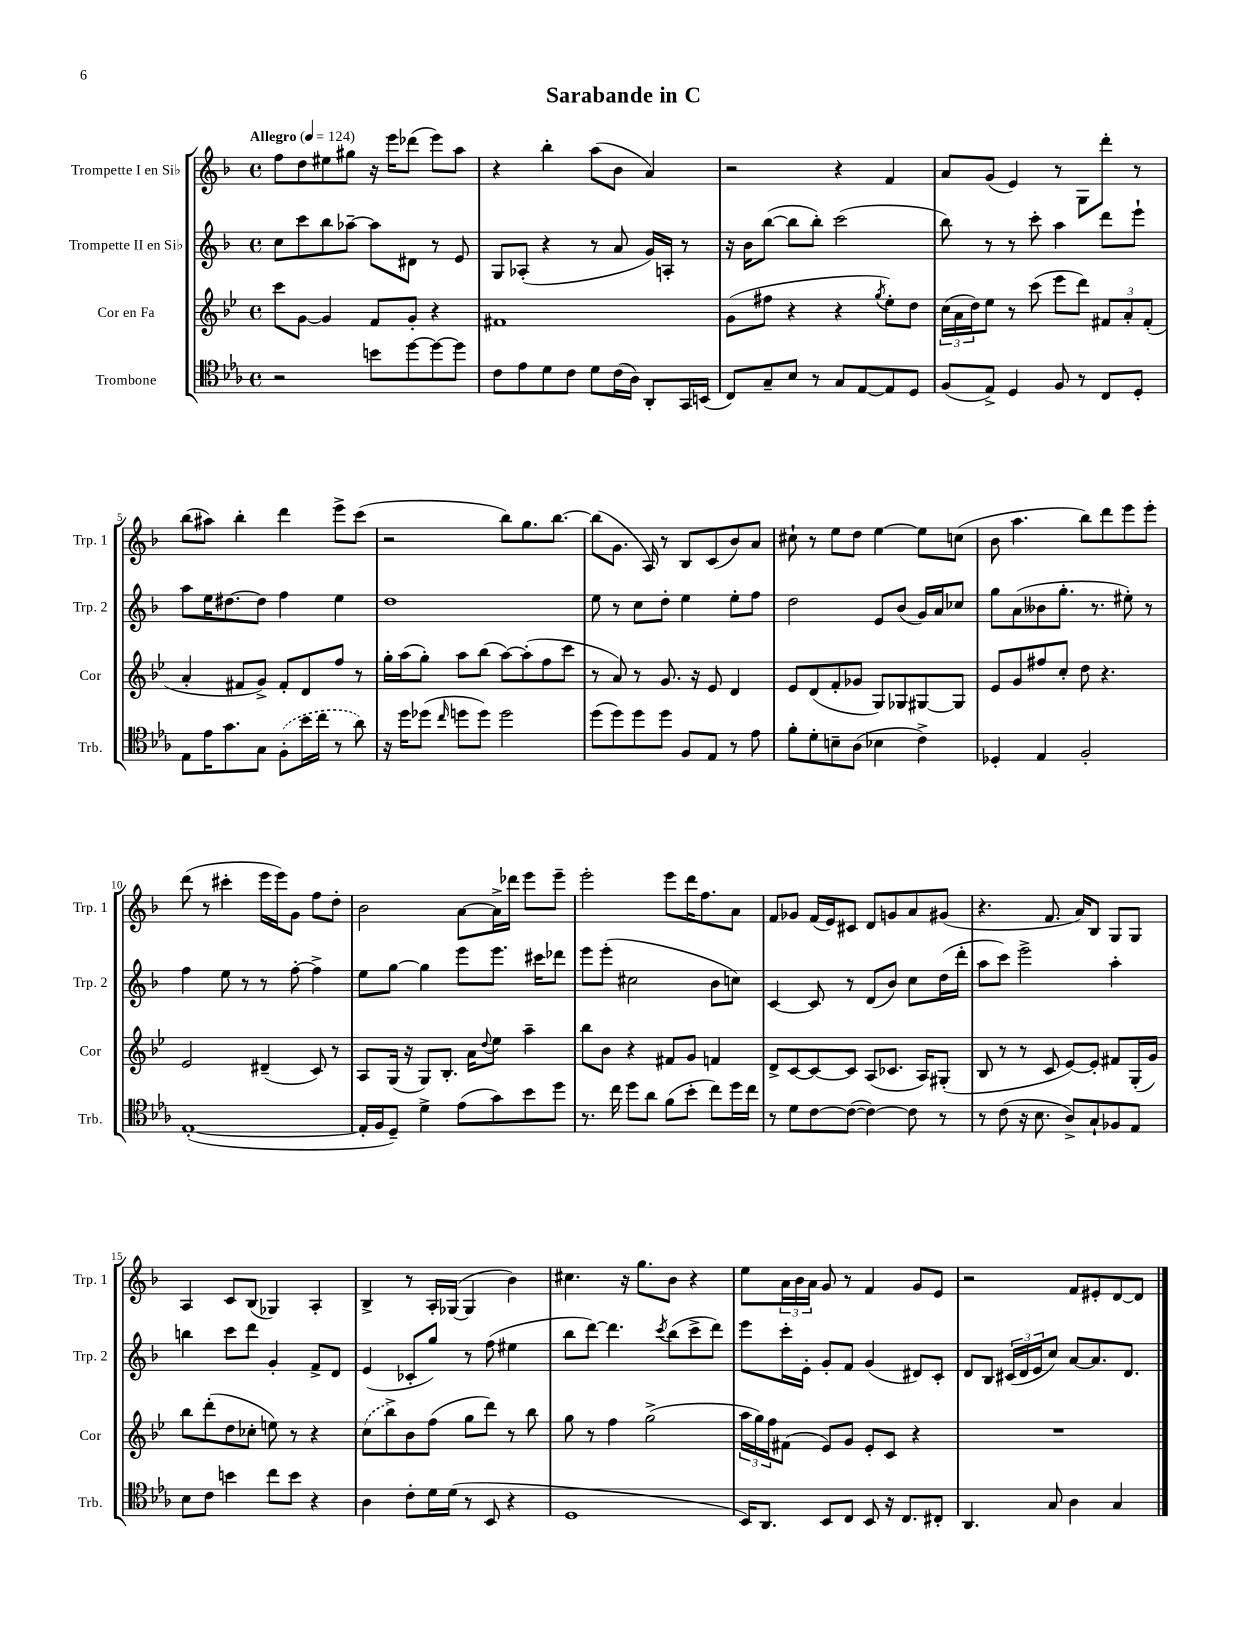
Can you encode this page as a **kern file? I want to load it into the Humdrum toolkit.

**kern	**kern	**kern	**kern
*staff4	*staff3	*staff2	*staff1
*clefC4	*clefG2	*clefG2	*clefG2
*k[b-e-a-]	*k[b-e-]	*k[b-]	*k[b-]
*M4/4	*M4/4	*M4/4	*M4/4
*met(c)	*met(c)	*met(c)	*met(c)
*MM124	*MM124	*MM124	*MM124
2r	8ccc\L	8cc\L	8ff\L
.	[8g\J	8ccc\	8dd\
.	4g/]	8bb-\	8ee#\
.	.	[8aa-~\J	8gg#\J
8b\L	8f/L	8aa-\]L	16r
.	.	.	16eee\LK
[8dd\	8g'/J	8d#\J	(8ddd-\J
8dd\_	4r	8r	8eee\L)
8dd\]J	.	8e/	8aa\J
=	=	=	=
8c\L	1f#	8G/L	4r
8e-\	.	(8A-'/J	.
8d\	.	4r	4bb-'\
8c\J	.	.	.
8d\L	.	8r	(8aa\L
(16c\L	.	8a/	8b-\J
16A-\JJ)	.	.	.
8AA-'/L	.	16g/LL)	4a/)
.	.	16A'/JJ	.
16GG/L	.	8r	.
(16BB/JJ	.	.	.
=	=	=	=
8C/L)	(8g\L	16r	2r
.	.	16b-\LK	.
8G~/	8ff#\J	([8bb-\J	.
8B-/J	4r	8bb-\]L	.
8r	.	8bb-'\J)	.
8G/L	4r	(2ccc\	4r
[8E-/	.	.	.
.	8qgg/	.	.
8E-/]	8ee-'\L)	.	4f/
8D/J	8dd\J	.	.
=	=	=	=
(8F/L	(24cc\LL	8bb-\)	8a/L
.	24a\	.	.
.	24dd\J)	.	.
8E-^/J)	8ee-\J	8r	(8g/J
4D/	8r	8r	4e/)
.	(8ccc\	8ccc'\	.
8F/	8eee-\L	4aa\	8r
8r	8ddd\J)	.	8G\L
8C/L	12f#/L	8ddd\L	8ddd'\J
.	12a'/	.	.
8D'/J	.	8eee`\J	8r
.	(12f#'/J	.	.
=	=	=	=
8E-\L	4a'/	8aa\L	(8bb-\L
16e-\K	.	16ee\K	8aa#\J)
8.g\	.	[8.dd#\	.
.	8f#/L	.	4bb-'\
8G\J	8g^/J)	8dd#\]J	.
(8F'\L	8f#'/L	4ff\	4ddd\
16b-\L	8d/	.	.
16cc\JJ	.	.	.
8r	8ff/J	4ee\	8eee^\L
8a-\)	8r	.	(8ccc\J
=	=	=	=
16r	16gg'\LL	1dd	2r
16dd\LK	(16aa\J	.	.
(8dd-\J	8gg'\J)	.	.
16qqcc/	.	.	.
8dd\L	8aa\L	.	.
8dd\J)	(8bb-\J	.	.
2dd\	[8aa\L)	.	8bb-\L)
.	(8aa'\]	.	8.gg\
.	8ff\	.	.
.	.	.	[8.bb-\J
.	8ccc\J	.	.
=	=	=	=
(8dd\L	8r	8ee\	(8bb-\]L
8dd\)	8a/)	8r	8.g\J
8dd\	8r	8cc\L	.
.	.	.	16A/)
8dd\J	8.g/	8dd'\J	8r
8F/L	.	4ee\	8B-/L
.	16r	.	.
8E-/J	8e-/	.	(8c/
8r	4d/	8ee'\L	8b-/)
8e-\	.	8ff\J	8a/J
=	=	=	=
8f'\L	8e-/L	2dd\	8cc#`\
8d'\	(8d/	.	8r
8B~\	8f'/	.	8ee\L
(8A-\J	8g-/J	.	8dd\J
4B-\	8G/L)	8e/L	[4ee\
.	8G-/	(8b-/J	.
4c^\)	[8G#/	16g/LL)	8ee\]L
.	.	16a/J	.
.	8G#/]J	8cc-/J	(8cc\J
=	=	=	=
4D-'/	8e-/L	8gg\L	8b-\
.	8g/	(8a\	4.aa\
4E-/	8ff#/	8b--\	.
.	8cc'/J	8.gg'\J	.
2F'/	8dd\	.	8bb-\L)
.	.	8.r	.
.	4.r	.	8ddd\
.	.	8ee#'\)	8eee\
.	.	8r	8eee'\J
=	=	=	=
([1E-'	2e-/	4ff\	(8ddd\
.	.	.	8r
.	.	8ee\	4ccc#'\
.	.	8r	.
.	(4d#~/	8r	16eee\LL
.	.	.	16eee\J)
.	.	[8ff'\	8g\J
.	8c/)	4ff^\]	8ff\L
.	8r	.	8dd'\J
=	=	=	=
16E-'/]LL	8A/L	8ee\L	2b-\
16F/J	.	.	.
8D~/J)	(16G/Jk	[8gg\J	.
.	16r	.	.
4d^\	8G/L)	4gg\]	.
.	8.B-'/J	.	.
(8e-\L	.	8eee\L	[8a\L
.	16a\LK	.	.
.	8qqdd/	.	.
8g\)	8ee-\J	8.eee\J	16a^\]L
.	.	.	16ddd-\JJ
8b-\	4aa~\	.	8eee\L
.	.	16ccc#\LK	.
8dd\J	.	8ddd-\J	8eee~\J
=	=	=	=
8.r	8bb-\L	8eee\L	2eee'\
.	8b-\J	(8eee'\J	.
16cc\	.	.	.
8dd\L	4r	2cc#\	.
8a-\J	.	.	.
(8f\L	8f#/L	.	8eee\L
8b-'\J	8g/J	.	16ddd\K
.	.	.	8.ff\
8cc\L)	4f/	8b-\L	.
16dd\L	.	8cc\J)	8a\J
16cc\JJ	.	.	.
=	=	=	=
8r	8d^/L	[4c/	8f/L
8d\L	[8c/	.	8g-/J
[8c\	8c/_	8c/]	(16f/LL
.	.	.	16e/J)
(8c\_J	8c/]J	8r	8c#/J
4c\_)	(8A/L	(8d/L	8d/L
.	8.c-/J	8b-/J)	8g/
8c\]	.	8cc\L	8a/
.	16A/LK)	.	.
8r	(8G#'/J	(16dd\L	(8g#/J
.	.	16ddd'\JJ	.
=	=	=	=
8r	8B-/	8aa\L	4.r
(8c\	8r	8ccc\J)	.
16r	8r	2eee^\	.
8.B-\	.	.	.
.	8c/	.	8.f/
8A-^/L)	[8e-/L)	.	.
.	.	.	16a/LK)
8G`/	8e-'/]J	.	8B-/J
8F-/	8f#/L	4aa'\	8G/L
8E-/J	(16G'/L	.	8G/J
.	16g/JJ)	.	.
=	=	=	=
8B-\L	8bb-\L	4bb\	4A/
8c\J	(8ddd'\	.	.
4b\	8dd\	8ccc\L	8c/L
.	8cc-'\J	8ddd\J	(8B-/J
8cc\L	8ee\)	4g'/	4G-/)
8b\J	8r	.	.
4r	4r	8f^/L	4A'/
.	.	8d/J	.
=	=	=	=
4A-\	(8cc\L	(4e/	4B-^/
.	8bb-^\)	.	.
8c'\L	8b-\	8c-'/L	8r
16d\L	(8ff\J	8gg/J)	16A'/LL
(16d\JJ	.	.	([16G-/JJ
8r	8gg\L	8r	4G-/]
8BB-/	8ddd\J)	(8ff\	.
4r	8r	4ee#\	4b-\)
.	8bb-\	.	.
=	=	=	=
1D	8gg\	8bb-\L	4.cc#\
.	8r	[8ddd\J)	.
.	4ff\	4.ddd\]	.
.	.	.	16r
.	.	.	8.gg\L
.	(2gg^\	.	.
.	.	8qccc/	.
.	.	(8bb-\L	8b-\J
.	.	8ccc^\	4r
.	.	8ddd\J)	.
=	=	=	=
16BB-/LK)	24aa\LL	8eee\L	8ee\L
.	24gg\)	.	.
8.AA-/J	.	.	.
.	24ff\J	.	.
.	(8f#\J	16ccc'\L	24a\L
.	.	.	24b-\
.	.	16e'\JJ	.
.	.	.	24a\JJ
8BB-/L	8e-/L)	8g'/L	8g/
8C/J	8g/J	8f/J	8r
8BB-/	8e-'/L	(4g/	4f/
16r	8c/J	.	.
8.C/L	.	.	.
.	4r	8d#/L)	8g/L
8C#'/J	.	8c'/J	8e/J
=	=	=	=
4.AA-/	1r	8d/L	2r
.	.	8B-/J	.
.	.	(24c#/LL	.
.	.	24d/	.
.	.	24e/J	.
8G/	.	8cc/J)	.
4A-\	.	[8a/L	8f/L
.	.	8.a/]	8e#'/
4G/	.	.	[8d/
.	.	8.d/J	.
.	.	.	8d/]J
==	==	==	==
*-	*-	*-	*-
